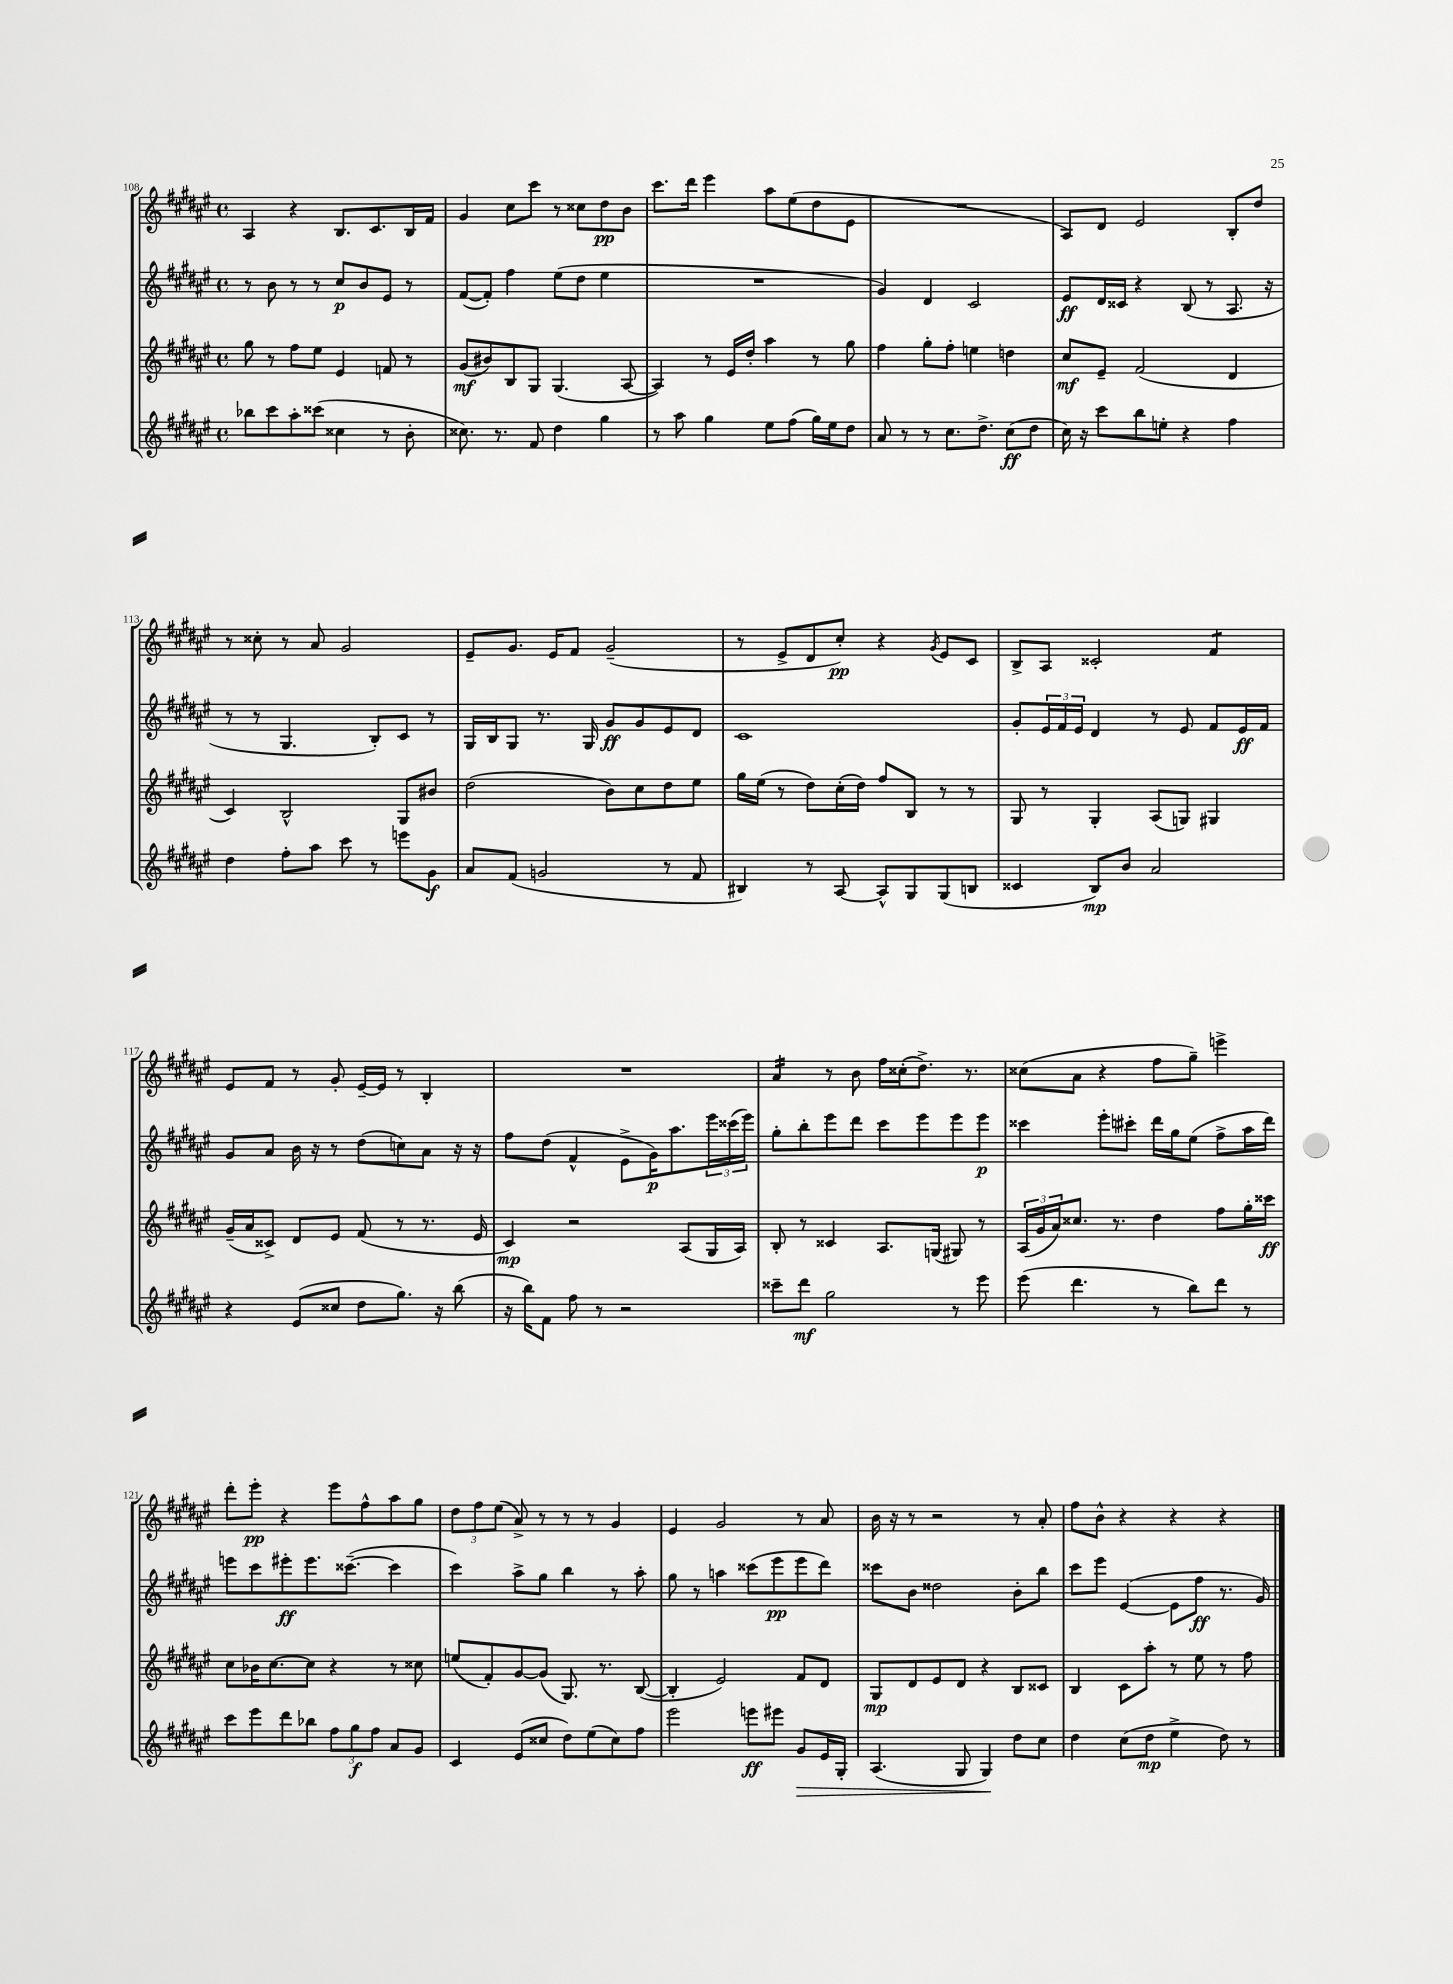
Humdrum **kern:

**kern	**kern	**kern	**kern
*staff4	*staff3	*staff2	*staff1
*clefG2	*clefG2	*clefG2	*clefG2
*k[f#c#g#d#a#e#]	*k[f#c#g#d#a#e#]	*k[f#c#g#d#a#e#]	*k[f#c#g#d#a#e#]
*M4/4	*M4/4	*M4/4	*M4/4
*met(c)	*met(c)	*met(c)	*met(c)
8bb-	8gg#	8r	4A#
8ccc#	8r	8b	.
8aa#'	8ff#	8r	4r
(8ccc##	8ee#	8r	.
4cc##	4e#	8cc#	8.B
.	.	8b	.
.	.	.	8.c#
8r	8f	8e#	.
8b'	8r	8r	16B
.	.	.	16f#
=	=	=	=
8.cc##)	(8g#	([8f#	4g#
.	8b#)	8f#'])	.
8.r	.	.	.
.	8B	4ff#	8cc#
8f#	8G#	.	8ccc#
4dd#	(4.G#	(8ee#	8r
.	.	8dd#	8cc##
4gg#	.	4ee#	8dd#
.	[8A#	.	8b
=	=	=	=
8r	4A#])	1r	8.ccc#
8aa#	.	.	.
.	.	.	16ddd#
4gg#	8r	.	4eee#
.	16e#	.	.
.	16dd#'	.	.
8ee#	4aa#	.	8aa#
(8ff#	.	.	(8ee#
16gg#)	8r	.	8dd#
16ee#	.	.	.
8dd#	8gg#	.	8e#
=	=	=	=
8a#	4ff#	4g#)	1r
8r	.	.	.
8r	8gg#'	4d#	.
8.cc#	8ff#'	.	.
.	4ee	2c#	.
8.dd#^	.	.	.
(8cc#	4dd	.	.
8dd#	.	.	.
=	=	=	=
16cc#)	8cc#	8e#	8A#)
16r	.	.	.
8ccc#	8e#~	16d#	8d#
.	.	16c##	.
8bb	(2f#	4r	2e#
8ee'	.	.	.
4r	.	(8B	.
.	.	8r	.
4ff#	4d#	8.A#	8B'
.	.	.	8dd#
.	.	16r	.
=	=	=	=
4dd#	4c#)	8r	8r
.	.	8r	8cc##'
8ff#'	2B^^	4.G#	8r
8aa#	.	.	8a#
8ccc#	.	.	2g#
8r	.	8B')	.
8eee	8G#	8c#	.
8g#	8b#	8r	.
=	=	=	=
8a#	(2dd#	16G#	8e#~
.	.	16B	.
(8f#	.	8G#	8.g#
2g	.	8.r	.
.	.	.	16e#
.	.	.	8f#
.	.	16G#	.
.	8b)	8g#	(2g#~
.	8cc#	8g#	.
8r	8dd#	8e#	.
8f#	8ee#	8d#	.
=	=	=	=
4B#)	16gg#	1c#	8r
.	(16ee#	.	.
.	8r	.	8e#^
8r	8dd#)	.	8d#
[8A#	(16cc#'	.	8cc#')
.	16dd#)	.	.
8A#^^]	8ff#	.	4r
8G#	8B	.	.
.	.	.	8qg#
(8G#	8r	.	8e#
8B	8r	.	8c#
=	=	=	=
4c##	8G#	8g#'	8B^
.	8r	24e#	8A#
.	.	24f#	.
.	.	24e#	.
8B)	4G#'	4d#	2c##'
8b	.	.	.
2a#	(8A#	8r	.
.	8G)	8e#	.
.	4G#	8f#	4f#
.	.	16e#	.
.	.	16f#	.
=	=	=	=
4r	(16g#~	8g#	8e#
.	16a#	.	.
.	8c##^)	8a#	8f#
(8e#	8d#	16b	8r
.	.	16r	.
8cc##	8e#	8r	8g#'
8dd#	(8f#	(8dd#	[16e#~
.	.	.	16e#]
8.gg#)	8r	8cc)	8r
.	8.r	8a#	4B'
16r	.	.	.
(8bb	.	16r	.
.	16e#	16r	.
=	=	=	=
16r	4c#)	8ff#	1r
16bb)	.	.	.
8f#	.	(8dd#	.
8ff#	2r	4f#^^	.
8r	.	.	.
2r	.	8e#^	.
.	.	16g#)	.
.	.	8.aa#	.
.	(8A#	.	.
.	16G#	24eee#	.
.	.	(24ccc##	.
.	16A#)	.	.
.	.	24eee#)	.
=	=	=	=
8ccc##~	8B'	8gg#'	4a#
8ddd#	8r	8bb'	.
2gg#	4c##	8eee#	8r
.	.	8ddd#	8b
.	8.A#	8ccc#	16ff#
.	.	.	(16cc##'
.	.	8eee#	8.dd#^)
.	(16G	.	.
8r	8G#)	8eee#	.
.	.	.	8.r
8eee#	8r	8eee#	.
=	=	=	=
(8eee#	(24A#	4ccc##	(8cc##
.	24g#	.	.
.	24a#)	.	.
4.ddd#	8.cc##	.	8a#
.	.	8eee#'	4r
.	8.r	.	.
.	.	8ccc#'	.
8r	4dd#	16ddd#	8ff#
.	.	16gg#	.
8bb)	.	(8ee#	8gg#~)
8ddd#	8ff#	8ff#^	4eee^
8r	16gg#'	16aa#	.
.	16ccc##	16ddd#)	.
=	=	=	=
8ccc#	8cc#	8eee	8ddd#'
8eee#	16b-	8ccc#	8eee#'
.	[8.cc#	.	.
8ddd#	.	8eee#'	4r
8bb-	8cc#]	8.eee#	.
12ff#	4r	.	8eee#
.	.	([8.ccc##~	.
12gg#	.	.	.
.	.	.	8ff#^^
12ff#	.	.	.
8a#	8r	4ccc##]	8aa#
8g#	8cc##	.	8gg#
=	=	=	=
4c#	(8ee	4ccc#)	12dd#
.	.	.	12ff#
.	8f#')	.	.
.	.	.	(12ee#
(8e#	[8g#	8aa#^	8a#^)
8cc##	(8g#]	8gg#	8r
8dd#)	8.G#)	4bb	8r
(8ee#	.	.	8r
.	8.r	.	.
8cc##)	.	8r	4g#
8ff#	([8B	8aa#'	.
=	=	=	=
2eee#	4B']	8gg#	4e#
.	.	8r	.
.	2e#)	4aa	2g#
8eee	.	(8ccc##	.
8eee#	.	8eee#	.
8g#	8f#	8eee#	8r
16e#	8d#	8ddd#)	8a#
16G#'	.	.	.
=	=	=	=
(4.A#	8G#	8ccc##	16b
.	.	.	16r
.	8d#	8b	8r
.	8e#	2dd##	2r
8G#	8d#	.	.
4G#)	4r	.	.
8dd#	8B	8b'	8r
8cc#	8c##	8bb	8a#'
=	=	=	=
4dd#	4B	8ccc#	8ff#
.	.	8eee#	8b^^
(8cc#	8c#	([4e#	4r
8dd#	8aa#'	.	.
4ee#^	8r	8e#]	4r
.	8ee#	8ff#	.
8dd#)	8r	8.r	4r
8r	8ff#	.	.
.	.	16g#)	.
==	==	==	==
*-	*-	*-	*-
